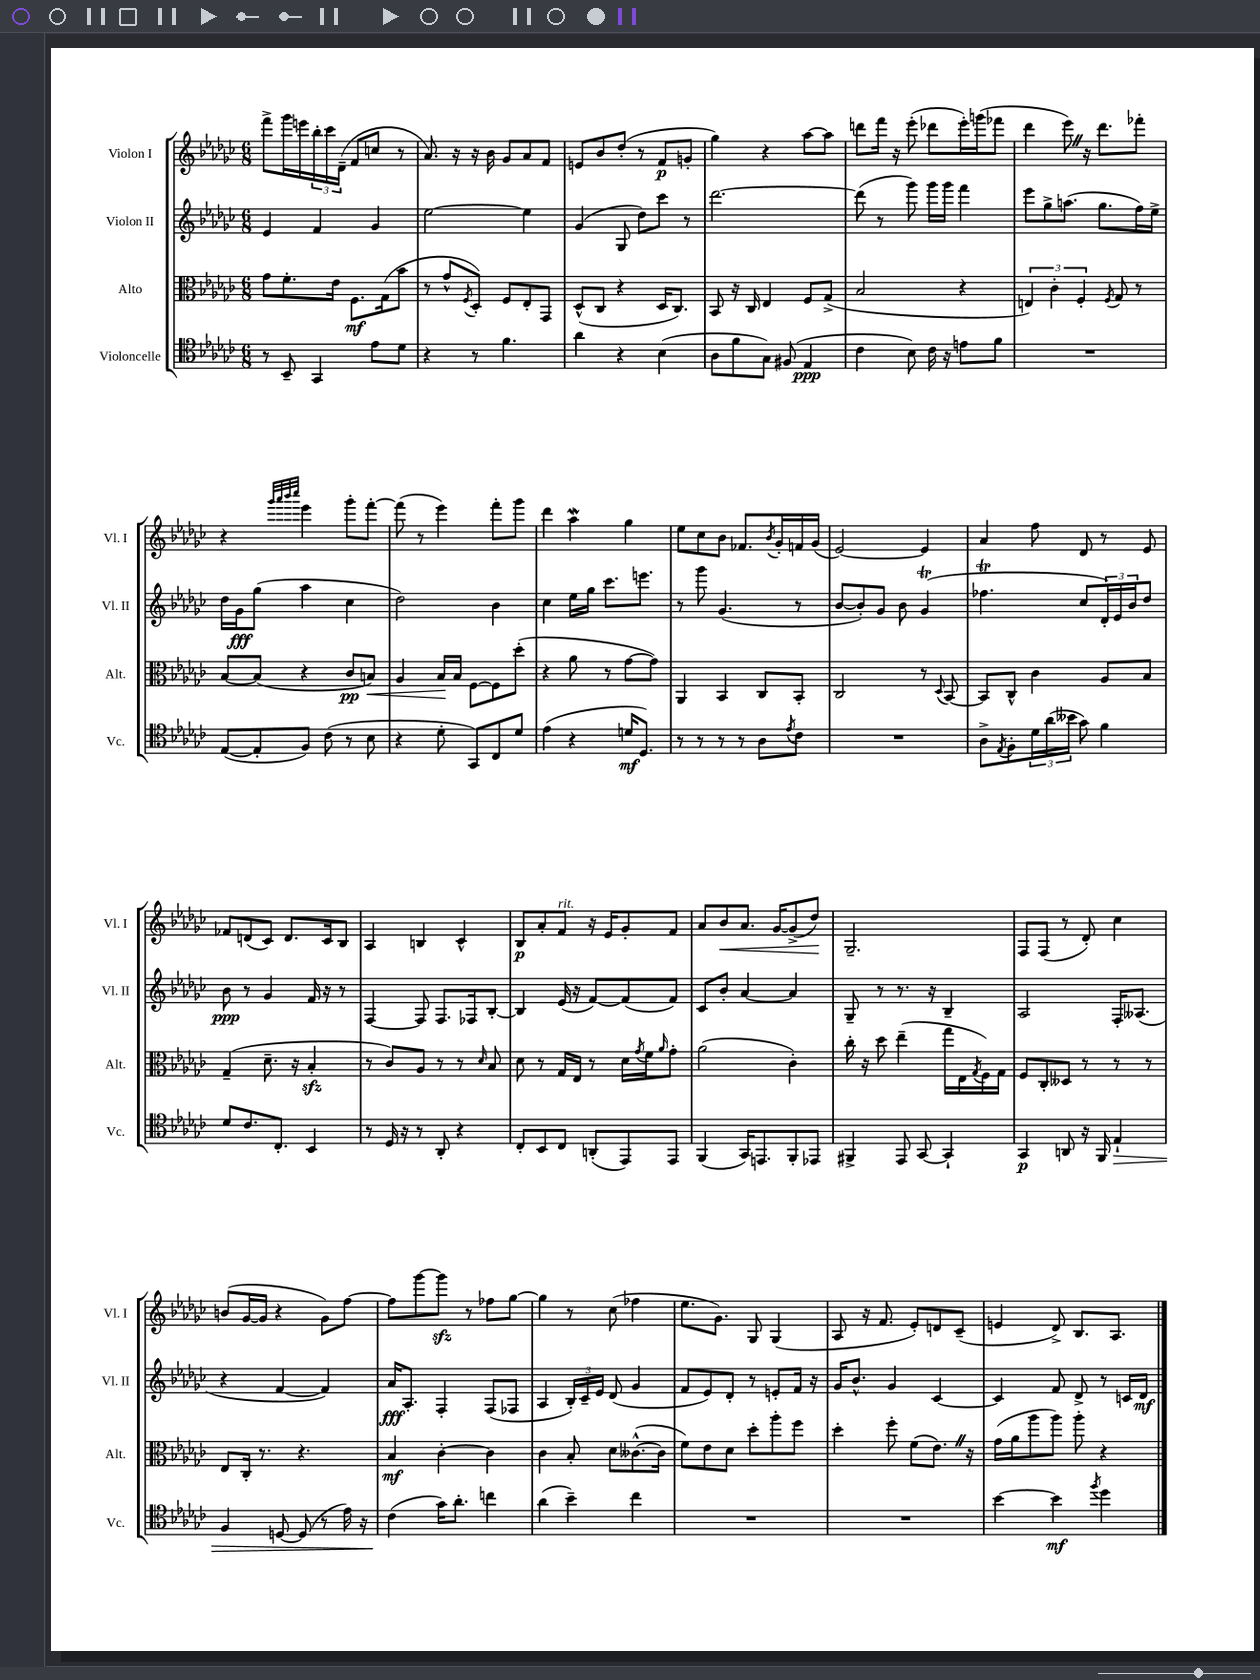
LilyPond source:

<<
\new StaffGroup <<
\new Staff = "s0" \with { instrumentName = "Violon I" shortInstrumentName = "Vl. I" } {
    \clef treble \key ges \major \numericTimeSignature \time 6/8
    f'''8-> ges'''16 e'''16 \tuplet 3/2 { bes''16-. ces'''16 des'16--( } f'8 c''8 r8 |
    aes'8.) r16 r16 bes'16 ges'8 aes'8 f'8 |
    e'8 bes'8 des''8-.( r8 f'8\p g'8-. |
    ges''4) r4 aes''8~ aes''8 |
    d'''8 f'''16 r16 ees'''8-.( des'''8 ees'''16-.) g'''16( fes'''8 |
    des'''4 ees'''8) \once \override BreathingSign.text = \markup { \musicglyph "scripts.caesura.straight" } \breathe r16 des'''8. fes'''8-. |
    r4 \grace { ges'''32 aes'''32 bes'''32 ces''''32 } ees'''4 ges'''8-. f'''8~-. |
    f'''8( r8 ees'''4) f'''8-. ges'''8 |
    des'''4 aes''4\mordent ges''4 |
    ees''8 ces''8 bes'8 fes'8. \acciaccatura { bes'8 } ges'16-. f'16 ges'16( |
    ees'2~) ees'4 |
    aes'4 f''8 des'8 r8 ees'8 |
    fes'8 d'8( ces'8) d'8. ces'16 bes8 |
    aes4 b4 ces'4-^ |
    bes8\p aes'8-. f'8^\markup { \italic "rit." } r16 ees'16 ges'8-. f'8 |
    aes'8 bes'8\< aes'8. ges'16~ ges'8->( des''8\!) |
    ges2.-- |
    f8 f8( r8 des'8-.) ces''4 |
    b'8( ges'16~ ges'16 r4 ges'8) f''8~ |
    f''8 ges'''8~ ges'''8\sfz r8 fes''8 ges''8~ |
    ges''4 r8 ces''8( fes''4 |
    ees''8. ges'8.) ges8 ges4( |
    aes8 r16 f'8. ees'8-.) d'8 ces'8--( |
    e'4 des'8->) bes8. aes8. \bar "|." |
}
\new Staff = "s1" \with { instrumentName = "Violon II" shortInstrumentName = "Vl. II" } {
    \clef treble \key ges \major \numericTimeSignature \time 6/8
    ees'4 f'4 ges'4 |
    ees''2~ ees''4 |
    ges'4( ges8 des''8) ces'''8 r8 |
    des'''2.~ |
    des'''8( r8 ges'''8) ges'''16 ges'''16 f'''4 |
    ees'''8 ges''8-> a''8.( ges''8. f''16) ees''16-> |
    des''16 ges'16\fff ges''8( aes''4 ces''4 |
    des''2) bes'4 |
    ces''4 ees''16 ges''16 ces'''8. e'''8. |
    r8 ges'''8 ges'4.( r8 |
    bes'8~ bes'8-.) ges'8 bes'8 ges'4\trill( |
    fes''4.\trill ces''8 \tuplet 3/2 { des'16-.) ees'16 bes'16 } des''8 |
    bes'8\ppp r8 ges'4 f'16 r16 r8 |
    f4~ f8 f8. fes16 bes8~-. |
    bes4 ees'16( r16 f'8~) f'8( f'8) |
    ces'8 bes'8-. aes'4~ aes'4 |
    ges8-- r8 r8. r16 bes4-- |
    aes2 f16-. aeses8.( |
    r4 f'4~ f'4) |
    aes'16\fff aes8.-. f4-. f8( fes8 |
    aes4 \tuplet 3/2 { bes16-.) ces'16-- ees'16 } des'8( ges'4 |
    f'8 ees'8) des'8-. r8 e'8-. f'16 r16 |
    ges'16 bes'8.-^ ges'4 ces'4~ |
    ces'4 f'8 des'8-> r8 c'16 des'16\mf \bar "|." |
}
\new Staff = "s2" \with { instrumentName = "Alto" shortInstrumentName = "Alt." } {
    \clef alto \key ges \major \numericTimeSignature \time 6/8
    ges'8 f'8.-. ees'16 f8.\mf ges16( bes'8 |
    r8 ges'8-^ \acciaccatura { f8 } des8-.) f8 ees8-. ges,8 |
    des8-^( ces8 r4 des16 ces8.) |
    bes,8 r16 ces16 ees4 f8 ges8->( |
    bes2 r4 |
    \tuplet 3/2 { e4) ces'4-. f4-. } \acciaccatura { f8 } ges8 r8 |
    bes8~ bes8( r4 ces'8\pp b8\<) |
    aes4 bes16\! bes16 f8~ f8 des''8-.( |
    r4 aes'8 r8 ges'8~ ges'8) |
    aes,4 bes,4 ces8 bes,8-. |
    ces2 r8 \appoggiatura { des8 } bes,8~ |
    bes,8 ces8-^ ces'4 aes8 bes8 |
    ges4--( des'8.-- r16 bes4-.\sfz |
    r8 ces'8) aes8 r8 r8 \grace { des'16 } bes8 |
    des'8 r8 ges16 ees16 r8 des'16 \acciaccatura { ges'8 } f'16 \grace { aes'16 } ges'8-. |
    aes'2( ces'4-.) |
    ces''16-. r16 des''8 ees''4--( ges''16 ees16 \acciaccatura { ges8 } f16) ges16 |
    f8 ces8-. deses8 r8 r8 r8 |
    ees8 ces16-. r8. r4. |
    bes4\mf ces'4~-. ces'4 |
    ces'4 bes8-. des'8 ceses'8.~-^( ceses'16 |
    f'8) ees'8 des'8 des''8-. aes''8-. f''8 |
    des''4-. f''8-. f'8( ees'8.) \once \override BreathingSign.text = \markup { \musicglyph "scripts.caesura.straight" } \breathe r16 |
    ges'16( aes'16 aes''8 aes''8) aes''8-. r4 \bar "|." |
}
\new Staff = "s3" \with { instrumentName = "Violoncelle" shortInstrumentName = "Vc." } {
    \clef tenor \key ges \major \numericTimeSignature \time 6/8
    r8 bes,8-- ges,4 ees'8 des'8 |
    r4 r8 f'4. |
    aes'4 r4 bes4( |
    aes8 f'8 ges8) fis8( ees4\ppp |
    ces'4 bes8) ces'16 r16 e'8 f'8 |
    R2. |
    ees8~( ees8-. f8) ces'8( r8 bes8 |
    r4 des'8-. ges,8) ces8 des'8 |
    ees'4( r4 d'16\mf des8.) |
    r8 r8 r8 r8 aes8 \acciaccatura { ees'8 } ces'8 |
    R2. |
    aes8-> \acciaccatura { ees8 } f8-. \tuplet 3/2 { des'16 aes'16( beses'16 } ges'8) f'4 |
    des'8 ces'8. ces8.-. bes,4 |
    r8 des16 r16 r8 aes,8-. r4 |
    ces8-. bes,8 ces8 a,8-.( ees,8) ees,8 |
    f,4( ges,16) e,8. f,8-. ees,8 |
    fis,4-> ees,8 ges,8~ ges,4-! |
    ges,4\p a,8 r16 f,16 ees4-!\> |
    f4 d8~ d8( r8 ees'16) r16 |
    ces'4\!( ges'16) aes'8.-. c''4 |
    aes'4( bes'4--) ces''4 |
    R2. |
    R2. |
    bes'4~ bes'4\mf \acciaccatura { f''8 } des''4 \bar "|." |
}
>>
>>
\layout { \context { \Score \remove "Bar_number_engraver" } }
